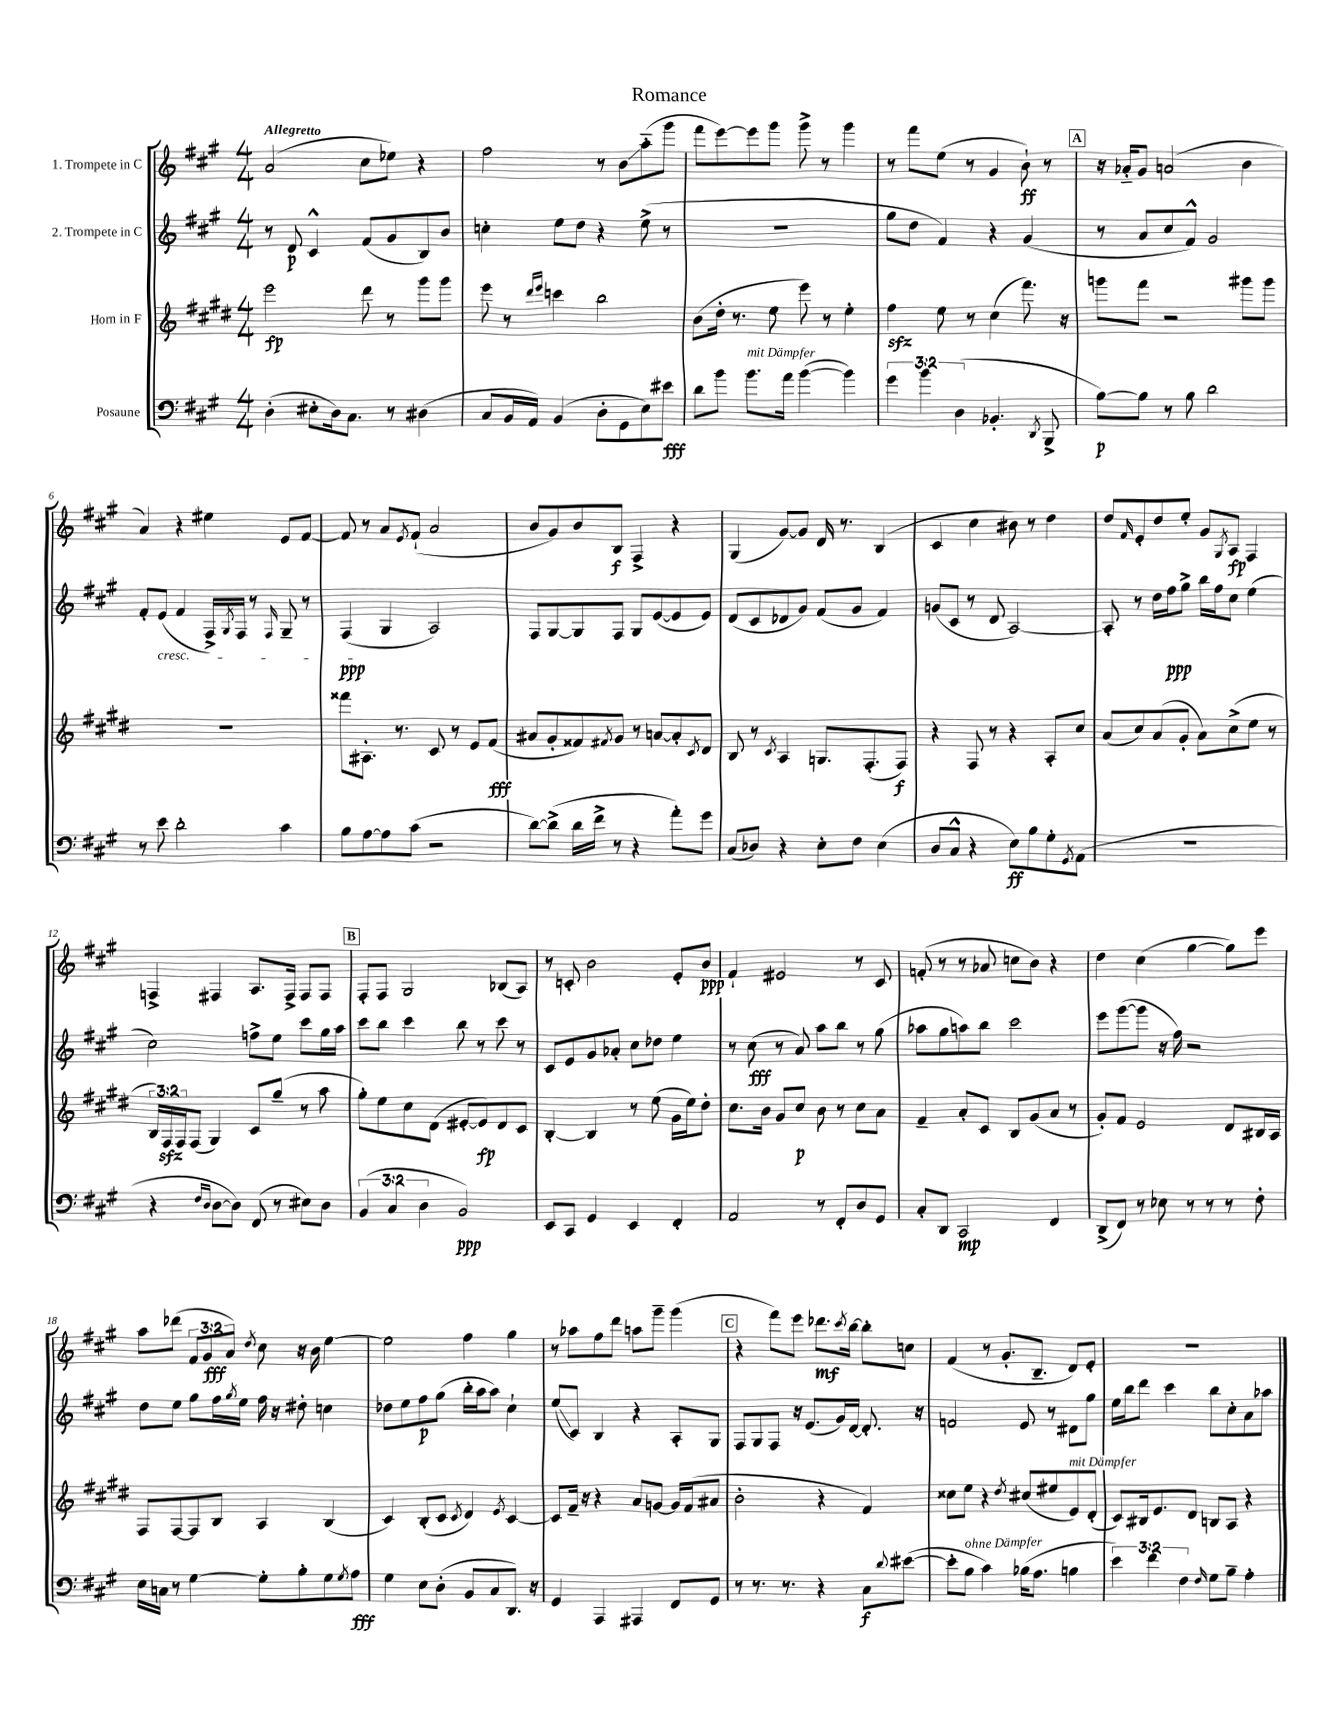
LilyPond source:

\header { title = "Romance" }
<<
\new StaffGroup <<
\new Staff = "s0" \with { instrumentName = "1. Trompete in C" } {
    \clef treble \key a \major \numericTimeSignature \time 4/4 \override Staff.TupletNumber.text = #tuplet-number::calc-fraction-text \tempo "Allegretto"
    a'2( cis''8 ees''8) r4 |
    fis''2 r8 b'8\glissando a''8-_( gis'''8 |
    fis'''8 e'''8~) e'''8 gis'''8 gis'''8-> r8 gis'''4 |
    r8 fis'''8 e''8( r8 gis'4 b'8-!\ff) r8 |
    \mark \markup { \box "A" } r16 aes'16-_ gis'8 a'2( b'4 |
    a'4) r4 eis''4 e'8 fis'8~ |
    fis'8 r8 a'8 \acciaccatura { e'8 } fis'8-!( a'2 |
    b'8 gis'8) b'8 b8\f fis4-> r4 |
    gis4( gis'8~) gis'8 d'16 r8. b4( |
    cis'4 cis''4 bis'8) r8 d''4 |
    d''8 \grace { fis'16 } e'8-. d''8 e''8-. gis'8 \acciaccatura { gis8 } a8\fp fis4 |
    f4-> fis4 a8. fis16-> fis8 fis8 |
    \mark \markup { \box "B" } fis8-. fis8 gis2 bes8( a8) |
    r8 c'8-. b'2 e'8-. b'8\ppp |
    fis'4-! eis'2 r8 cis'8 |
    f'8-.( r8 r8 aes'8 c''8 b'8) r4 |
    d''4 cis''4( gis''4~ gis''8) e'''8 |
    a''8 des'''8( \tuplet 3/2 { fis'8 gis'8\fff a'8) } \acciaccatura { d''8 } cis''8 r16 b'16 e''4~ |
    e''2 fis''4 gis''4 |
    r8 aes''8 fis''8 d'''8 a''8 gis'''8-- gis'''4( |
    \mark \markup { \box "C" } r4 fis'''8) e'''8 des'''8.\mf \acciaccatura { cis'''8 } b''16~ b''8-. c''8 |
    fis'4( r8 gis'8.-. b8.-- d'8) e'8-. |
    R1 \bar "|." |
}
\new Staff = "s1" \with { instrumentName = "2. Trompete in C" } {
    \clef treble \key a \major \numericTimeSignature \time 4/4
    r8 d'8\p cis'4-^ fis'8( gis'8 b8) b'8 |
    c''4-. e''8 d''8 r4 e''8->( r8 |
    R1 |
    gis''8 d''8 fis'4) r4 gis'4( |
    \mark \markup { \box "A" } r8 a'8 cis''8 fis'8-^) gis'2 |
    fis'8-. e'8\cresc( fis'4 fis16->) \acciaccatura { gis8 } fis16 r8 \grace { fis16 } gis8-- r8 |
    fis4\ppp\!( gis4 a2) |
    fis8 gis8~ gis8 fis8 gis8 e'8~( e'8 e'8) |
    d'8( cis'8 des'8 gis'8) fis'8( gis'8 fis'4) |
    g'8( cis'8 r8 d'8 a2~) |
    a8-. r8 d''16 fis''16\ppp gis''8-> b''16 fis''16 cis''8 e''4( |
    cis''2) f''8-> e''8 cis'''8 gis''16 a''16 |
    \mark \markup { \box "B" } cis'''8 b''8 cis'''4 b''8 r8 cis'''8 r8 |
    cis'8 e'8 gis'8 aes'8-. cis''8 des''8 e''4 |
    r8 cis''8\fff( r8 a'8) a''8 b''8 r8 gis''8( |
    aes''8 gis''8 a''8) b''8 cis'''2 |
    e'''8 gis'''8~( gis'''8 r16 fis''16) r2 |
    d''8 e''8 gis''8 fis''16 \acciaccatura { gis''8 } e''16 fis''16 r16 dis''8-. c''4 |
    des''8 e''8 fis''8\p gis''8( b''16-. a''16 a''8) cis''4-! |
    e''8\glissando( cis'8) b4 r4 a8-. gis8 |
    \mark \markup { \box "C" } fis8 gis8 fis8 r16 e'8.( gis'16) d'16~ d'8.-. r16 |
    f'2 e'8 r8 dis'8 gis''8 |
    e''16 b''16 d'''8 cis'''4 b''8 cis''8-. a'8 aes''8 \bar "|." |
}
\new Staff = "s2" \with { instrumentName = "Horn in F" } {
    \clef treble \key e \major \numericTimeSignature \time 4/4 \override Staff.TupletNumber.text = #tuplet-number::calc-fraction-text
    e'''2\fp dis'''8 r8 gis'''8 gis'''8 |
    e'''8 r8 \grace { dis'''16 e'''16 } c'''4 b''2 |
    b'8( dis''16-. r8. e''8 e'''8) r8 e''4-. |
    fis''4\sfz e''8 r8 cis''4( fis'''8.) r16 |
    \mark \markup { \box "A" } g'''8 fis'''8 r2 gis'''8 gis'''8 |
    R1 |
    fisis'''8 ais8.-. r8. cis'8 r8 e'8 fis'8\fff( |
    ais'8 gis'8-. fisis'8) \acciaccatura { fis'8 } gis'8 r8 a'8~ a'8-. \acciaccatura { cis'8 } dis'8 |
    b8 r8 \acciaccatura { cis'8 } a4 g8. fis8.-.( fis8\f) |
    r4 fis8 r8 r4 a8-. cis''8 |
    a'8( cis''8) a'8( gis'8-. a'8) cis''8->( e''8 r8 |
    \tuplet 3/2 { b16) fis16\sfz fis16 } fis8( gis4) cis'8 gis''8--( r8 a''8 |
    \mark \markup { \box "B" } gis''8-.) e''8 cis''8 dis'8( eis'8~-. eis'8\fp) dis'8 cis'8 |
    b4~-. b4 r8 e''8( gis'16 e''16) dis''8-. |
    cis''8. b'16 gis'8 cis''8\p b'8 r8 cis''8 a'8 |
    fis'4-- a'8-. cis'8 b8 gis'8( a'8 r8 |
    gis'8-.) fis'8 e'2 dis'8 bis16 a16 |
    fis8 fis8~ fis8 b8 a4 b4( |
    cis'4) b8-.( cis'8 \acciaccatura { cis'8 } dis'4) \acciaccatura { e'8 } cis'4~ |
    cis'8 fis'16-- r16 r4 a'8 g'8~ g'16 fis'16( ais'8 |
    \mark \markup { \box "C" } b'2-. r4 fis'4) |
    cisis''8 e''8 r4 \acciaccatura { dis''8 } cis''8( eis''8 e'8^\markup { \italic "mit Dämpfer" }) dis'8-.( |
    cis'8) bis16 e'8. dis'8 b8 a8 r4 \bar "|." |
}
\new Staff = "s3" \with { instrumentName = "Posaune" } {
    \clef bass \key a \major \numericTimeSignature \time 4/4 \override Staff.TupletNumber.text = #tuplet-number::calc-fraction-text
    d4-.( eis8-. d16) cis8. r8 dis4( |
    cis8 b,16 a,16) b,4( d8-. gis,8 e8) eis'8\fff |
    d'8 b'8 b'8.^\markup { \italic "mit Dämpfer" } a'16 b'4~( b'4) |
    \tuplet 3/2 { gis'4 b'4 d4( } bes,4.-. \acciaccatura { d,8 } b,,8-> |
    \mark \markup { \box "A" } b8~\p) b8 r8 b8 d'2 |
    r8 e'8 d'2-. cis'4 |
    b8 a8~ a8 cis'8( r2 |
    d'8~) d'8->( d'16 fis'16-> r8 r4 a'8-.) gis'8 |
    cis8( des8) r4 e8-. fis8 e4( |
    d8 cis8-^ r4 e8\ff) b8 gis8-. \acciaccatura { gis,8 } a,8( |
    R1 |
    r4 \grace { fis16 d16 } d8~ d8) fis,8( r8 eis8) d8 |
    \mark \markup { \box "B" } \tuplet 3/2 { b,4( cis4 d4 } b,2\ppp) |
    e,8 cis,8 gis,4 e,4 fis,4-. |
    a,2 r8 fis,8-. d8 gis,8 |
    cis8-. d,8 cis,2\mp fis,4 |
    d,8->( fis,8) r8 ees8 r8 r8 r8 fis8-. |
    e16 c16 r8 gis4~ gis8-. b8-. gis8 \acciaccatura { gis8 } a8\fff |
    gis4 e8 d8-.( b,8 cis8 d,8.) r16 |
    gis,4 a,,4 ais,,4 fis,8 gis,8 |
    \mark \markup { \box "C" } r8 r8. r8. r4 cis8\f \appoggiatura { d'8 } eis'8~( |
    eis'8-. b8^\markup { \italic "ohne Dämpfer" } cis'4) bes16( a8. b4 |
    \tuplet 3/2 { e'4) fis'4 fis4 } \grace { fis16 } gis8 b8-- a4-. \bar "|." |
}
>>
>>
